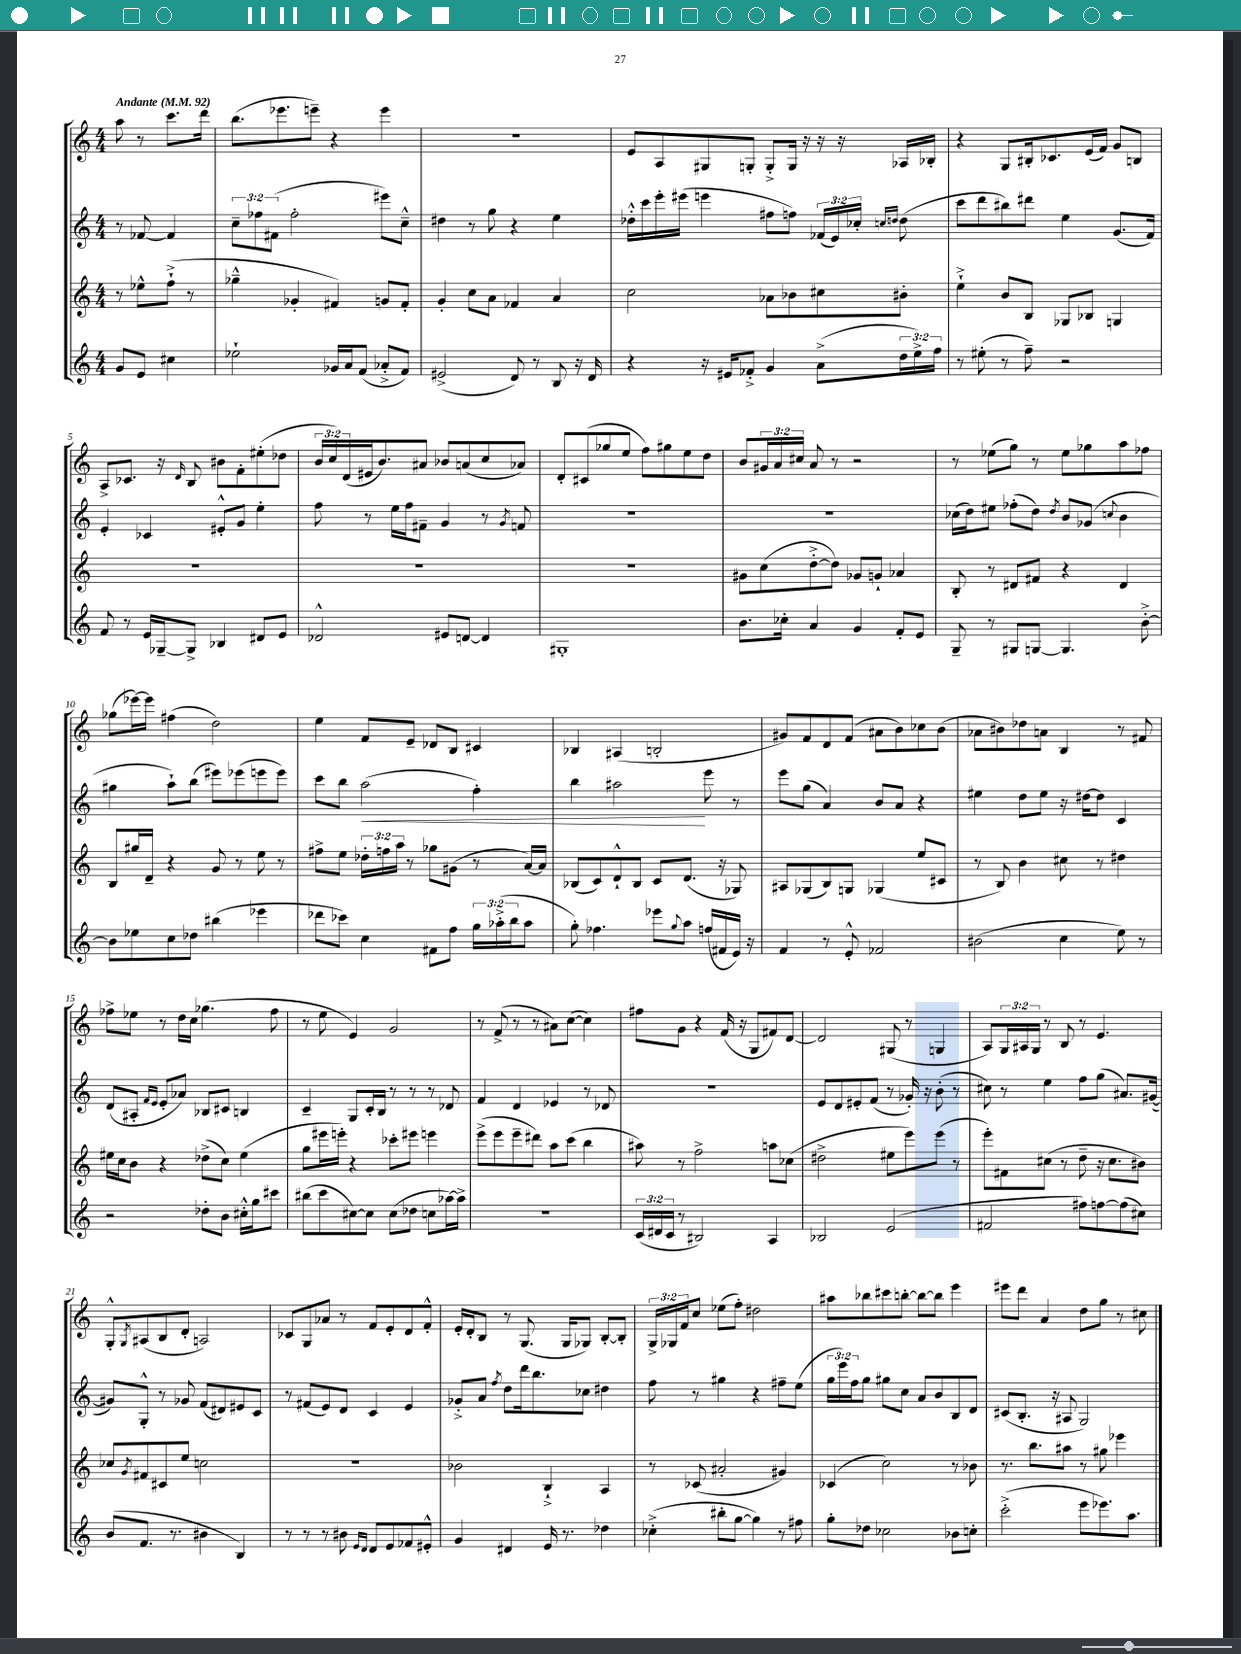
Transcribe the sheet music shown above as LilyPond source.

<<
\new StaffGroup <<
\new Staff = "s0" {
    \clef treble \key c \major \numericTimeSignature \time 4/4 \override Staff.TupletNumber.text = #tuplet-number::calc-fraction-text \partial 2 \tempo "Andante" 4 = 92
    a''8 r8 c'''8. d'''16 |
    b''8.( ees'''8. e'''8--) r4 e'''4 |
    R1 |
    e'8 a8 gis8 g8-. g8-.-> g16 r16 r16 r16 aes16 bes16-. |
    r4 g8 bis16-. ces'8. e'16( f'16) g'8 b8 |
    a8-> ces'8. r16 \grace { d'16 } b8 bis'8 f'8-. eis''8-.( des''8 |
    \tuplet 3/2 { b'16 c''16) d'16( } eis'16 b'8.) ais'8 bes'8 a'8( c''8 aes'8) |
    d'8-. cis'8( ges''8 e''8 f''8) gis''8 e''8 d''8 |
    b'8 \tuplet 3/2 { gis'16 a'16 cis''16 } a'8 r8 r2 |
    r8 ees''8( g''8) r8 ees''8 ges''8 a''8 fes''8 |
    ges''8( ees'''16~) ees'''16 fis''4( d''2) |
    e''4 f'8 e'8-- des'8 b8 cis'4 |
    bes4 ais4( b2-. |
    gis'8) f'8 d'8 f'8( ais'8 b'8) ces''8 b'8( |
    aes'8 bis'8) des''8 a'8 b4 r8 fis'8 |
    fes''8-> ees''8 r8 d''16 c''16 ges''4.( fes''8 |
    r8 e''8 e'4) g'2 |
    r8 f'8->( r8 r8 ais'8) c''8~( c''4) |
    fis''8 g'8 r4 f'16( r16 g8 fis'8) d'8~ |
    d'2 gis8( r8 g4 |
    a8) \tuplet 3/2 { g16 ais16 g16 } r8 b8 r8 e'4. |
    g8-.-^ \acciaccatura { g8 } ais8( b8 d'8-. a2) |
    ces'8 g8 aes'8 r8 f'8 e'8-. d'8 f'8-.-^ |
    e'16-. d'16-. b8 r8 g8.( g16 ges8) b8~-. b8-. |
    \tuplet 3/2 { g16-> ges16 f'16 } c''8 ees''8( f''8-.) dis''2 |
    ais''8 bes''8 cis'''8 b''8~-. b''8~ b''8 e'''4 |
    eis'''8 d'''8 a'4 d''8 g''8 r8 cis''8 \bar "|." |
}
\new Staff = "s1" {
    \clef treble \key c \major \numericTimeSignature \time 4/4 \override Staff.TupletNumber.text = #tuplet-number::calc-fraction-text \partial 2
    r8 fes'8~ fes'4 |
    \tuplet 3/2 { c''8-- fes''8 fis'8( } fes''2-. eis'''8) c''8---^ |
    dis''4 r8 g''8 r4 e''4 |
    des''16-.-^ c'''16 e'''16-. eis'''16( e'''4 fis''8 f''8) \tuplet 3/2 { fes'16( e'16) ces''16-. } \grace { c''16 d''16 } d''8( |
    c'''8 d'''8 bis''8) dis'''8 e''4 g'8.( f'16) |
    e'4-. ces'4 eis'8-.-^ g'8 e''4-. |
    f''8 r8 e''16 f''16 fis'8-- g'4 r8 \acciaccatura { g'8 } f'8 |
    R1 |
    R1 |
    ces''16( d''16) eis''8 fes''8-.( d''8) \acciaccatura { d''8 } b'8 ges'8( \appoggiatura { c''8 } b'4 |
    gis''4 a''8-!) b''8( eis'''8) ees'''8( e'''8 e'''8) |
    c'''8 b''8 a''2\<( f''4-.) |
    b''4 ais''2\! e'''8 r8 |
    e'''8 g''8( a'4) b'8 a'8 r4 |
    eis''4 d''8 eis''8 r16 dis''16~ dis''8 c'4 |
    d'8( ais8-. \grace { f'16 e'16 } e'8-. aes'8) bes8 cis'8 b4 |
    c'4-- g8 c'16-. b16 r8 r8 r8 des'8 |
    f'4 d'4 ees'4 r8 des'8 |
    R1 |
    e'8 d'8 eis'8-. f'8( r8 ges'16-.) r16 b'8-.( r8 |
    cis''8) r8 e''4 f''8 g''8( ais'8.) gis'16~( |
    gis'8) g8-.-^ r8 ges'8 f'8( dis'8) eis'8 c'8 |
    r8 fis'8( e'8) d'8 c'4 e'4 |
    ges'8-.-> a'8 \acciaccatura { f''8 } d''8 d'''16 b''8. ces''8 dis''4 |
    f''8 r8 gis''4 r4 fis''8-- e''8( |
    \tuplet 3/2 { g''16 e'''16) f''16 } g''8 gis''8 c''8 a'8 b'8 b8 d'8 |
    cis'8( b8.-. r16 ais8 g2) \bar "|." |
}
\new Staff = "s2" {
    \clef treble \key c \major \numericTimeSignature \time 4/4 \override Staff.TupletNumber.text = #tuplet-number::calc-fraction-text \partial 2
    r8 ees''8-^ f''8-!->( r8 |
    ges''4---^ ges'4-. fis'4) g'8 fis'8-. |
    g'4-. c''8 a'8 fes'4 a'4 |
    c''2 aes'8 bes'8 cis''8 bis'8-. |
    e''4-!-> b'8 b8 ges8 bes8 g4 |
    R1 |
    R1 |
    R1 |
    gis'8 c''8( d''8~-.-> d''8) ges'8 g'8-! aes'4 |
    b8-. r8 dis'8 fis'8 r4 dis'4 |
    b8 gis''16 d'16-- r4 g'8 r8 e''8 r8 |
    fis''8-> e''8 \tuplet 3/2 { des''16-. f''16 a''16 } r8 ges''8 gis'8( r8 a'16~) a'16 |
    bes8( c'8) d'8-!-^ bes8 c'8 d'8.( r16 ges8) |
    ais8 ges8( b8) g8 ges4( e''8 cis'8 |
    r8 b8) b'4 cis''8 r8 dis''4 |
    eis''16 c''16 b'8 r4 des''8->( c''8) eis''4( |
    g''8 eis'''16 e'''16-.) r4 ces'''8-. eis'''8 e'''4 |
    e'''8->( e'''8 e'''8-- dis'''8) a''8 c'''8( b''4 |
    ais''8) r8 f''2-> a''8 ces''8( |
    dis''2-> eis''8 e'''8) e'''8( r8 |
    e'''8-.) fis'8 cis''8( r8 d''8-- r16 cis''8. bis'8) |
    ces''8 \acciaccatura { g'8 } fis'8 cis'8 e''8 c''2 |
    R1 |
    bes'2 b4-!-> a4 |
    r8 ces'8( ais'2-. gis'4) |
    ces'4( c''2) r8 bes'8 |
    r8. b''8. ais''8 r8 gis''8 ees'''4 \bar "|." |
}
\new Staff = "s3" {
    \clef treble \key c \major \numericTimeSignature \time 4/4 \override Staff.TupletNumber.text = #tuplet-number::calc-fraction-text \partial 2
    g'8 e'8 cis''4 |
    ees''2-! ges'16 a'16 f'8( aes'8-.-> f'8) |
    eis'2->( d'8) r8 b8 r16 d'16 |
    r4 r16 eis'16 fes'8-.-> g'4 a'8->( \tuplet 3/2 { d''16 e''16->) f''16 } |
    r8 eis''8-.( r8 f''8--) r2 |
    f'8 r8 e'16 ges16~-- ges8-> bes4 dis'8 e'8 |
    des'2-^ eis'8 d'8~ d'4 |
    gis1-. |
    b'8. ces''16-. a'4 g'4 f'8-. e'8 |
    g8-- r8 gis8 g8~ g4. b'8~-.-> |
    b'8 ees''8 c''8 des''8 bis''4( ees'''4 |
    des'''8 ces'''8) c''4 fis'8 f''8 \tuplet 3/2 { g''16 aes''16-.->( b''16 } aes''8 |
    g''8-.) fes''4. ees'''8 \appoggiatura { g''8 } a''8 f''16( fis'16 e'16) r16 |
    f'4 r8 e'8-.-^ fes'2 |
    bis'2( c''4 e''8) r8 |
    r2 des''8-. b'8 cis''16-.-^ g''16 cis'''8 |
    bis''8( c'''8 cis''8~) cis''8 cis''8( des''8 c''8 aes''16~) aes''16-> |
    r1 |
    \tuplet 3/2 { c'16( dis'16 c'16 } r8 bis2) a4 |
    bes2 e'2( |
    fis'2 fis''8) f''8~ f''8( cis''8) |
    b'8( f'8. r8. bis'4 b4) |
    r8 r8 r8 bis'8 \grace { e'16 d'16 } d'8 e'8 fes'8 eis'8-.-^ |
    g'4 dis'4 e'16 r8. des''4 |
    ces''4-.->( bis''8-. g''8~ g''4) r8 fis''8 |
    g''8-. des''8 ces''2 bes'8 c''8-. |
    c'''2-.->( e'''8 ees'''8.) a''8. \bar "|." |
}
>>
>>
